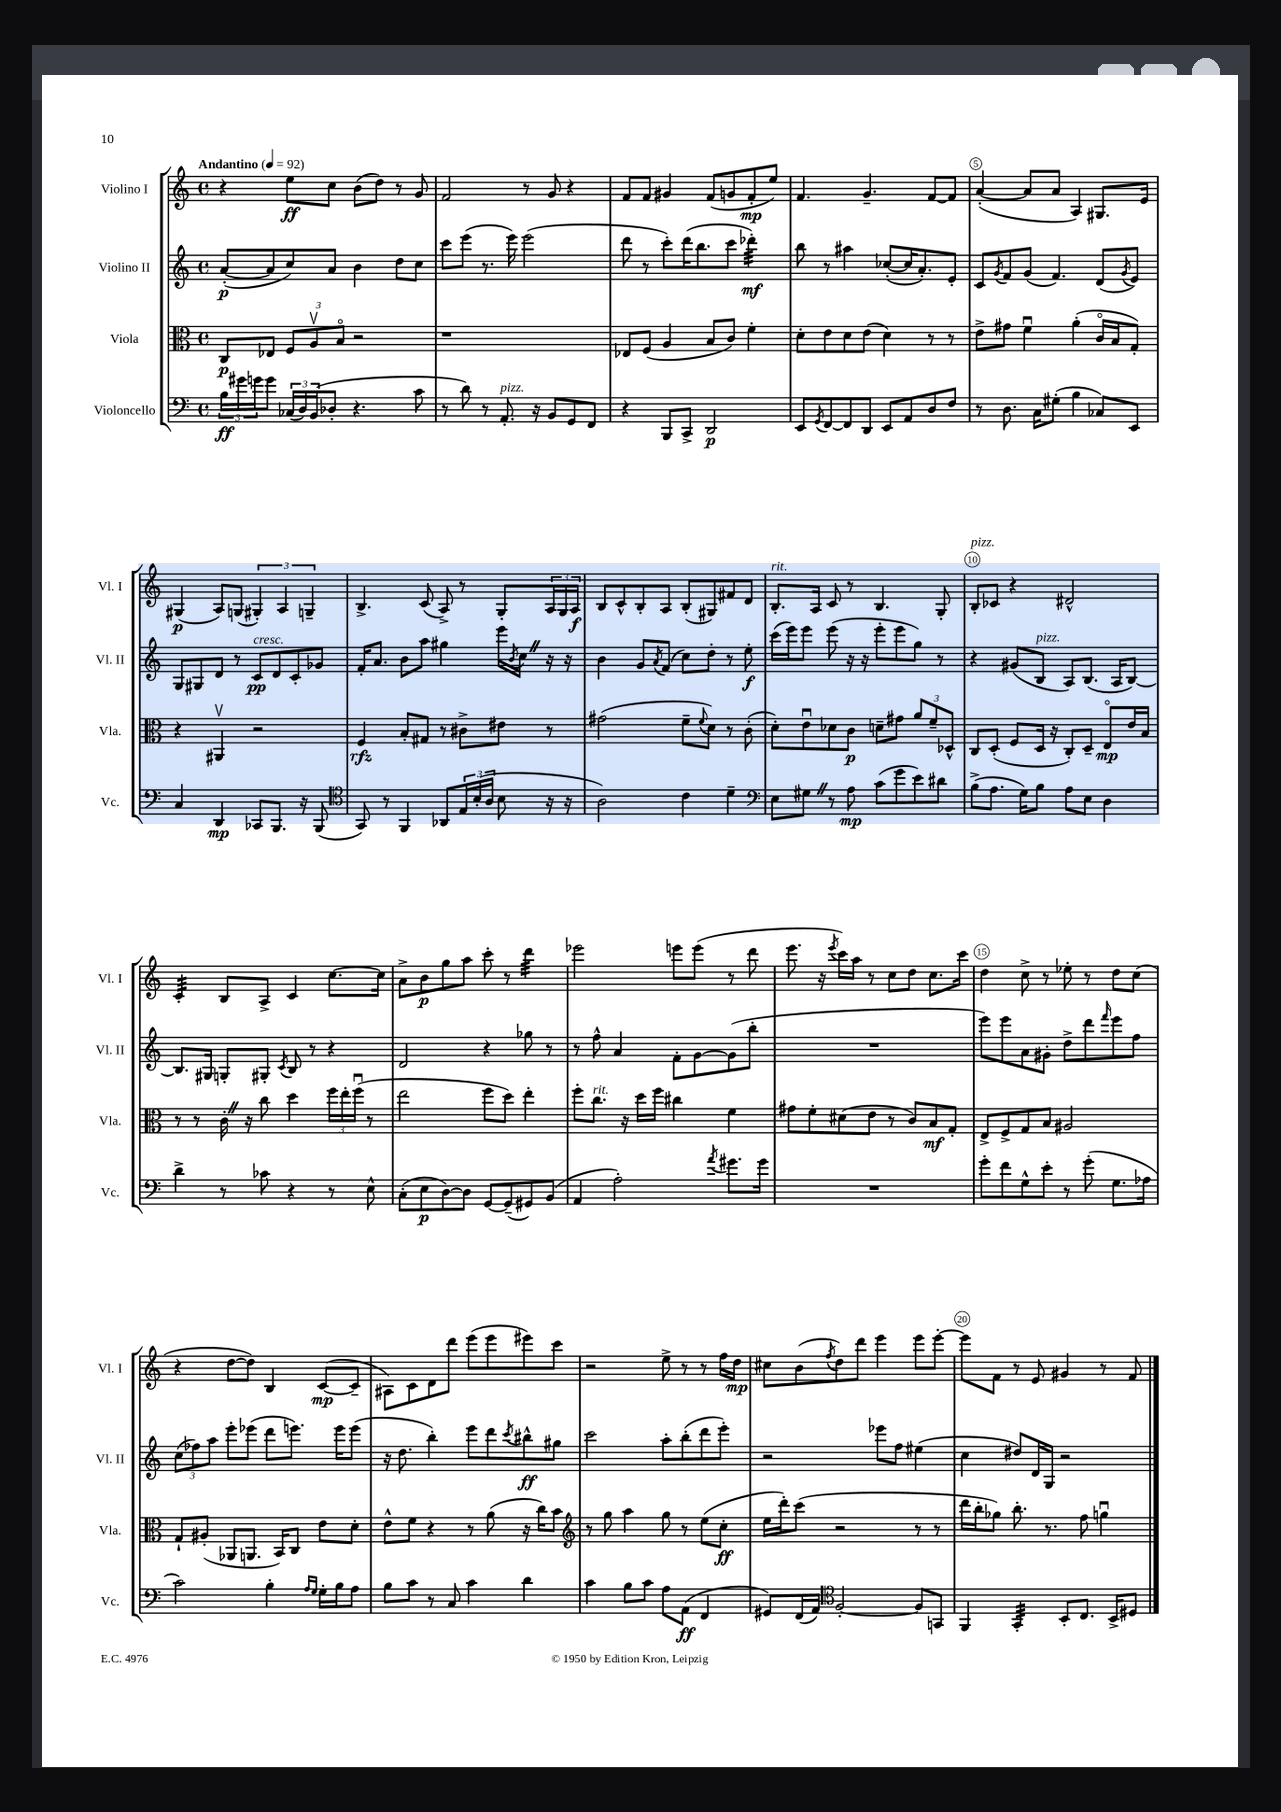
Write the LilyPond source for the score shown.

<<
\new StaffGroup <<
\new Staff = "s0" \with { instrumentName = "Violino I" shortInstrumentName = "Vl. I" } {
    \clef treble \key c \major \defaultTimeSignature \time 4/4 \tempo "Andantino" 4 = 92
    r4 e''8\ff c''8 b'8( d''8) r8 g'8 |
    f'2 r8 g'8 r4 |
    f'8 f'8 gis'4 f'8( g'8 f'8-.\mp e''8) |
    f'4. g'4.-- f'8~ f'8 |
    a'4~-.( a'8 a'8 a4) gis8. e'16 |
    gis4\p( a8) g8( \tuplet 3/2 { gis4-.) a4 g4-- } |
    b4.-> c'8( a8->) r8 g8-. \tuplet 3/2 { a16 g16 a16\f } |
    b8 c'8-^ b8-. a8 b8-.( gis8) fis'8 d'8 |
    b8.-.^\markup { \italic "rit." } a16 c'8 r8 b4. g8-. |
    b8-.^\markup { \italic "pizz." } ces'8 r4 dis'2-^ |
    c'4:32-. b8 a8-> c'4 c''8.~ c''16 |
    a'8-> b'8\p g''8 a''8 c'''8-. r8 d'''4:32 |
    ees'''2 e'''8 e'''8( r8 d'''8 |
    e'''8. r16 \acciaccatura { e'''8 } c'''16) a''16 r8 c''8 d''8 c''8. c'''16 |
    d''4 c''8-> r8 ees''8-. r8 d''8 c''8( |
    r4 d''8~ d''8) b4 c'8~\mp( c'8-- |
    ais8) c'8 d'8 d'''8 e'''8( e'''8 eis'''8) c'''8 |
    r2 e''8-> r8 r8 f''16 d''16\mp |
    cis''8 b'8( \acciaccatura { f''8 } d''8) d'''8 e'''4 e'''8 e'''8~-. |
    e'''8 f'8 r8 e'8 gis'4 r8 f'8 \bar "|." |
}
\new Staff = "s1" \with { instrumentName = "Violino II" shortInstrumentName = "Vl. II" } {
    \clef treble \key c \major \defaultTimeSignature \time 4/4
    a'8~-.\p( a'8 c''8) a'8 b'4 d''8 c''8 |
    c'''8 e'''8( r8. e'''16) e'''2( |
    d'''8 r8 c'''8-.) d'''16( b''8. c'''8 des'''4:32-.\mf) |
    b''8 r8 ais''4 ces''8~-.( ces''16 a'8.-.) e'8-. |
    c'8 \acciaccatura { g'8 } f'8 g'8( f'4.) d'8( \acciaccatura { g'8 } e'8) |
    g8 gis8 d'8 r8 c'8\pp^\markup { \italic "cresc." } d'8 c'8-. ges'8 |
    f'16-. a'8. b'8 a''8 gis''4 e'''16 \acciaccatura { b'8 } c''16 \once \override BreathingSign.text = \markup { \musicglyph "scripts.caesura.straight" } \breathe r16 r16 |
    b'4 g'8 \acciaccatura { a'8 } f'8( c''8) d''8-. r8 e''8-.\f |
    c'''16( e'''16) e'''8 e'''8( r16 r16 e'''8-. e'''8 g''8) r8 |
    r4 gis'8( b8^\markup { \italic "pizz." } a8) b8.( a16 b8~) |
    b8. gis16 g8-. gis8-. \acciaccatura { c'8 } b8 r8 r4 |
    d'2 r4 ges''8 r8 |
    r8 f''8-^ a'4 f'8-. g'8~ g'8( b''8-. |
    R1 |
    e'''8) e'''8 a'8 gis'8-. d''8-> d'''8 \grace { f'''16 } e'''8 f''8 |
    \tuplet 3/2 { c''8( fes''8) a''8 } e'''8-. ees'''8( d'''8 e'''8.) e'''16 e'''8( |
    r16 d''8. b''4-.) e'''8 d'''8 \acciaccatura { c'''8 } bis''8-^\ff gis''8 |
    c'''2 a''8-. b''8-.( d'''8 e'''8-.) |
    r2 ees'''8 f''8 eis''4( |
    c''4 dis''8) d'16 g16 r2 \bar "|." |
}
\new Staff = "s2" \with { instrumentName = "Viola" shortInstrumentName = "Vla." } {
    \clef alto \key c \major \defaultTimeSignature \time 4/4
    c8\p ees8 \tuplet 3/2 { f8 a8\upbow b8\flageolet } r2 |
    r1 |
    ees8 f8( a4 b8 c'8) f'4-. |
    d'8-. e'8 d'8 e'8( d'4) r8 r8 |
    e'8-> gis'8 f'4\downbow a'4-.( c'16\flageolet b16 g8-.) |
    r4 ais,4\upbow r2 |
    f4\rfz b8-. gis8 r8 cis'8-> eis'8 r8 |
    gis'2( f'8-- \appoggiatura { f'8 } d'8) r8 c'8-.( |
    d'8-.) e'8\downbow des'8 c'8\p d'8-- gis'8 \tuplet 3/2 { a'8 f'8-- des8-^ } |
    c8 d8-.( f8 d16 r16 c8-.) d8-- e8\flageolet\mp e'16 b16 |
    r8 r8 c'16-. \once \override BreathingSign.text = \markup { \musicglyph "scripts.caesura.straight" } \breathe r16 c''8 d''4 \tuplet 3/2 { f''16 e''16-. f''16\downbow( } r8 |
    e''2 f''8 d''8) e''4-. |
    f''8-. c''8.^\markup { \italic "rit." } r16 d''16 f''16 cis''4 f'4 |
    gis'8 f'8-. dis'8( e'8 r8 c'8) b8\mf g8-. |
    e8-> f8-> g8 b8 ais2 |
    g8-! ais8-.( aes,8 a,8. b,16) c8 e'8 d'8-. |
    e'8-^ f'8 r4 r8 a'8( r16 c''16) b'8 |
    \clef treble r8 g''8 a''4 g''8 r8 e''8( c''8-.\ff |
    e''16 d'''16-.) c'''8( r2 r8 r8 |
    d'''16 b''16-. ges''8) b''8.-. r8. f''8 g''4\downbow \bar "|." |
}
\new Staff = "s3" \with { instrumentName = "Violoncello" shortInstrumentName = "Vc." } {
    \clef bass \key c \major \defaultTimeSignature \time 4/4
    \tuplet 3/2 { b16\ff gis'16 g'16 } g'8 \tuplet 3/2 { ces16( d16) b,16( } des8-. r4. c'8 |
    r8 d'8) r8 a,8.-.^\markup { \italic "pizz." } r16 b,8 g,8 f,8 |
    r4 b,,8 c,8-> d,2\p |
    e,8 \acciaccatura { g,8 } f,8~ f,8 d,8 e,8 a,8 d8 f8 |
    r8 d8. c16 gis8-.( b4 ces8) e,8 |
    c4 d,4\mp ces,8 b,,8. r16 b,,8( |
    \clef tenor g,8) r8 f,4 aes,8 \tuplet 3/2 { e16 b16-.( a16 } b8 r16 r16 |
    a2) c'4 d'4-- |
    \clef bass e8 gis8 \once \override BreathingSign.text = \markup { \musicglyph "scripts.caesura.straight" } \breathe r8 a8\mp c'8( g'8 e'8) dis'8 |
    b8->( a8. g16) b8 a8 e8 d4 |
    d'4-> r8 ces'8 r4 r8 e8-^ |
    c8-.( e8\p d8~) d8 g,8~ g,8--( gis,8) b,8( |
    a,4 a2-.) \acciaccatura { a'8 } gis'8. gis'16 |
    R1 |
    g'8-. f'8 g8-^ e'8-. r8 g'8-.( g8. aes16 |
    c'2) b4-. \grace { a16 g16 } g16-. b16 a8 |
    b8 c'8 r8 c8 c'4 d'4 |
    c'4 b8 c'8 a8 a,8\ff( f,4 |
    gis,8) f,16( a,16) \clef tenor f2~-. f8 g,8 |
    f,4 g,4:32-. b,8-. c8. b,16-> dis8 \bar "|." |
}
>>
>>
